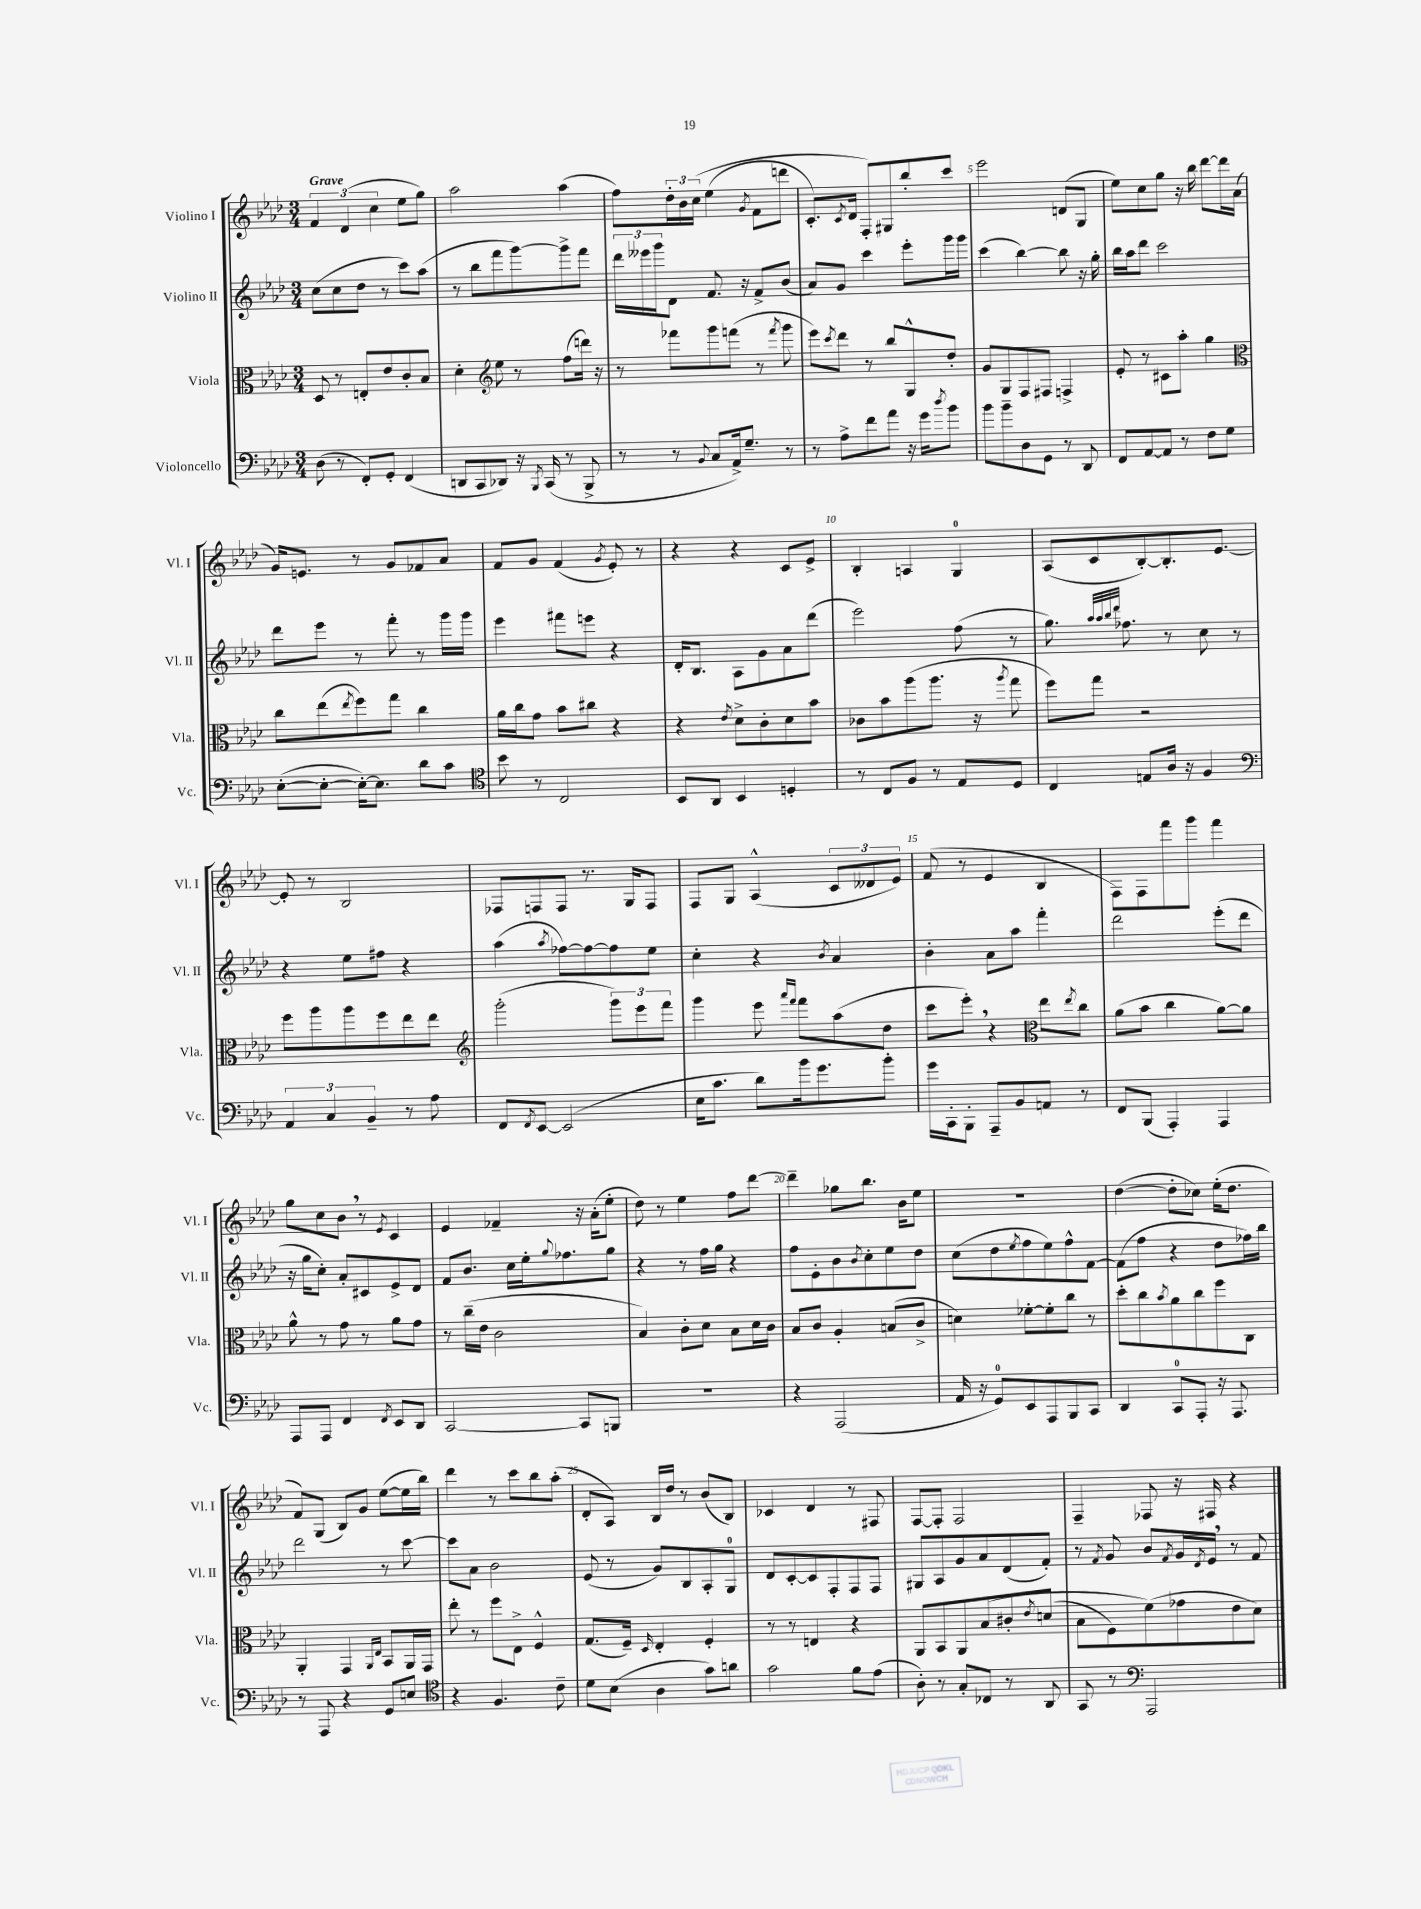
<<
\new StaffGroup <<
\new Staff = "s0" \with { instrumentName = "Violino I" shortInstrumentName = "Vl. I" } {
    \clef treble \key aes \major \numericTimeSignature \time 3/4 \tempo "Grave"
    \tuplet 3/2 { f'4 des'4( c''4 } ees''8 g''8) |
    aes''2 aes''4( |
    f''8) \tuplet 3/2 { des''16-. bes'16 c''16\( } ees''4( \acciaccatura { g'8 } f'8 d'''8 |
    c'8.-.) \acciaccatura { c'8 } des'16 f8-.\) gis8 bes''8-. c'''8 |
    ees'''2 d'8( g8 |
    ees''8) c''8 g''8 r16 bes''16 des'''8~ des'''16 aes'16( |
    g'16) e'8. r8 g'8 fes'8 aes'8 |
    f'8 g'8 f'4( \acciaccatura { g'8 } ees'8-.) r8 |
    r4 r4 c'8 ees'8-> |
    bes4-. a4 g4-0 |
    aes8( c'8 bes8~-.) bes8.-. ees'8.~ |
    ees'8-. r8 bes2 |
    fes8 f8 f8 r8. g16 f8 |
    f8 g8 aes4-^( \tuplet 3/2 { c'8 deses'8 ees'8) } |
    f'8( r8 ees'4 bes4 |
    f8) f8 f'''8 g'''8 f'''4 |
    g''8 c''8 bes'8 \breathe r8 \acciaccatura { ees'8 } c'4 |
    ees'4 fes'4-- r16 aes'16-.( ees''8-. |
    des''8) r8 ees''4 f''8 des'''8~ |
    des'''4-- ges''8 bes''8. bes'16 ees''8 |
    R2. |
    des''4~( des''8-. ces''8) ees''16-.( des''8. |
    f'8) g8( bes8) g'8 ees''8~( ees''16 bes''16) |
    des'''4 r8 c'''8 bes''8 aes''8-.( |
    des'8-. aes8) bes16 des''16 r8 bes'8( bes8) |
    ces'4 des'4 r8 fis8 |
    f8~ f8-. f2 |
    f4-- fes8 r16 fis16 r4 \bar "|." |
}
\new Staff = "s1" \with { instrumentName = "Violino II" shortInstrumentName = "Vl. II" } {
    \clef treble \key aes \major \numericTimeSignature \time 3/4
    c''8( c''8 des''8 r8 c'''8) aes''8( |
    r8 bes''8 f'''8 g'''8~) g'''8-> f'''8 |
    \tuplet 3/2 { des'''16 eeses'''16 g'''16 } des'8 f'8. r16 f'8-> bes'8( |
    aes'8) g'8 c'''4 ees'''8-. g'''16 g'''16 |
    c'''4( bes''4~) bes''8 r16 g''16-. |
    bes''16 aes''16 des'''8 c'''2 |
    des'''8 ees'''8 r8 f'''8-. r8 g'''16 g'''16 |
    ees'''4 fis'''8 e'''8 r4 |
    des'16-. bes8. aes8 g'8 aes'8 des'''8( |
    ees'''2) f''8( r8 |
    g''8.) \grace { aes''32 aes''32 bes''32 des'''32 } fes''8. r8 c''8 r8 |
    r4 ees''8 fis''8 r4 |
    aes''4( \acciaccatura { aes''8 } fes''8~) fes''8~ fes''8 ees''8 |
    c''4-. r4 \acciaccatura { bes'8 } aes'4 |
    bes'4-. aes'8 aes''8 f'''4-. |
    des'''2 ees'''8-.( des'''8 |
    r16 g''16 c''8-.) aes'8-. cis'8 ees'8-> des'8 |
    f'8 bes'8. c''16 ees''16-. \appoggiatura { g''8 } fes''8. g''8 |
    r4 r8 f''16 g''16 r4 |
    f''8 ees'8-. bes'8 \acciaccatura { bes'8 } c''8-. ees''8 des''8 |
    c''8( des''8 \acciaccatura { ees''8 } f''8 ees''8) f''8-^ f'8~ |
    f'8( f''8 r4 des''8 fes''16) bes''16 |
    des'''2 r8 c'''8~ |
    c'''8 aes'8 bes'2 |
    ees'8( r8 g'8) bes8 aes8-. g8-0 |
    des'8 c'8~-. c'8 f8-. f8 f8 |
    gis8 aes8 g'8 aes'8 des'8( f'8-.) |
    r8 \acciaccatura { f'8 } g'8 bes'8 \acciaccatura { f'8 } g'16 \acciaccatura { des'8 } ees'16 \breathe r8 f'8 \bar "|." |
}
\new Staff = "s2" \with { instrumentName = "Viola" shortInstrumentName = "Vla." } {
    \clef alto \key aes \major \numericTimeSignature \time 3/4
    des8 r8 e8-. ees'8 c'8-. bes8 |
    des'4-. \clef treble ees''8 r8 f''8( d'''16) r16 |
    r8 fes'''8 g'''8 f'''8( r8 \acciaccatura { f'''8 } g'''8 |
    ees'''8) \acciaccatura { c'''8 } des'''8 r8 bes''8 g8-^ des''8-. |
    g'8 g8 f8 fis8 f4-> |
    ees'8-. r8 cis'8 aes''8-. g''4 |
    \clef alto c''8 ees''8( \acciaccatura { ees''8 } f''8) g''8 c''4 |
    aes'16 c''16 g'8 bes'8 cis''8 r4 |
    r4 \acciaccatura { ees'8 } des'8-> c'8-. des'8 bes'8 |
    ces'8 bes'8 aes''8( aes''8. r16 \acciaccatura { aes''8 } g''8 |
    f''8) g''8 r2 |
    f''8 aes''8 aes''8 f''8 ees''8 ees''8 |
    \clef treble g'''2-.( \tuplet 3/2 { g'''8) ees'''8 f'''8 } |
    g'''4 ees'''8 \grace { aes'''16 f'''16 } f'''8 aes''8( des''8 |
    c'''8 ees'''8-.) \breathe r4 \clef alto ees''8 \acciaccatura { ees''8 } c''8 |
    aes'8( bes'8 c''4 aes'8~) aes'8 |
    aes'8-^ r8 g'8 r8 aes'8 g'8 |
    r8 c''16--( ees'16 c'2 |
    bes4) c'8-. des'8 bes8 des'16 c'16 |
    bes8 c'8 aes4-. b8( c'8-> |
    d'4) fes'8~-. fes'8-. c''8 r8 |
    des''8-. c''8 \acciaccatura { bes'8 } aes'8 c''8 f''8 c8 |
    aes,4-. g,4 \grace { aes,16 ees16 } bes,8 aes,16 g,16 |
    ees''8-. r8 f''8 ees8-> f4-^ |
    g8.( f16--) \grace { des16 } ees4-. f4-. |
    r8 r8 e4 r4 |
    aes,8 bes,8 aes,8 bes8\( cis'8-. \acciaccatura { ees'8 } d'8( |
    bes8 f8) f'8(\) ges'8 ees'8 des'8) \bar "|." |
}
\new Staff = "s3" \with { instrumentName = "Violoncello" shortInstrumentName = "Vc." } {
    \clef bass \key aes \major \numericTimeSignature \time 3/4
    des8( r8 f,8-.) g,8-. f,4( |
    d,8 c,8 des,8) r16 \acciaccatura { bes,,8 } c,16( r8 bes,,8-> |
    r8 r8 \appoggiatura { bes,8 } c8 aes,16->) g8.-- r8 |
    r8 aes8-> f'8 aes'8 r16 g'16 \acciaccatura { des''8 } bes'8 |
    bes'8 bes'8-- des8 g,8 r8 des,8 |
    f,8 aes,8~ aes,8 r8 f8 g8 |
    ees8~-.( ees8~-. ees16~-.) ees8. des'8 c'8 |
    \clef tenor bes'8 r8 c2 |
    bes,8 aes,8 bes,4 d4-. |
    r8 c8 f8 r8 ees8 des8 |
    c4 e8 aes16 r16 f4 |
    \clef bass \tuplet 3/2 { aes,4 c4 bes,4-- } r8 aes8 |
    f,8 \acciaccatura { f,8 } ees,8~ ees,2( |
    ees16 c'8. des'8) bes'16 g'8. bes'8-. |
    g'16 c,16-. bes,,8-. aes,,8-- bes,8 a,8 r8 |
    f,8 bes,,8( aes,,4-.) aes,,4 |
    aes,,8 aes,,8 f,4 \acciaccatura { f,8 } ees,8 des,8 |
    c,2~ c,8 b,,8 |
    R2. |
    r4 aes,,2( |
    aes,16 r16 g,8-0) ees,8 aes,,8 bes,,8 c,8 |
    des,4 c,8-0 aes,,8-. r16 aes,,8. |
    r8 aes,,8 r4 g,8 e8 |
    \clef tenor r4 f4. c'8-- |
    des'8 bes8( aes4 g'8) a'8 |
    g'2 f'8 ees'8( |
    aes8-.) r8 g8-. ces8 r8 aes,8 |
    g,8 r8 \clef bass aes,,2 \bar "|." |
}
>>
>>
\layout { \context { \Score \override BarNumber.break-visibility = ##(#f #t #t) barNumberVisibility = #(every-nth-bar-number-visible 5) } }
